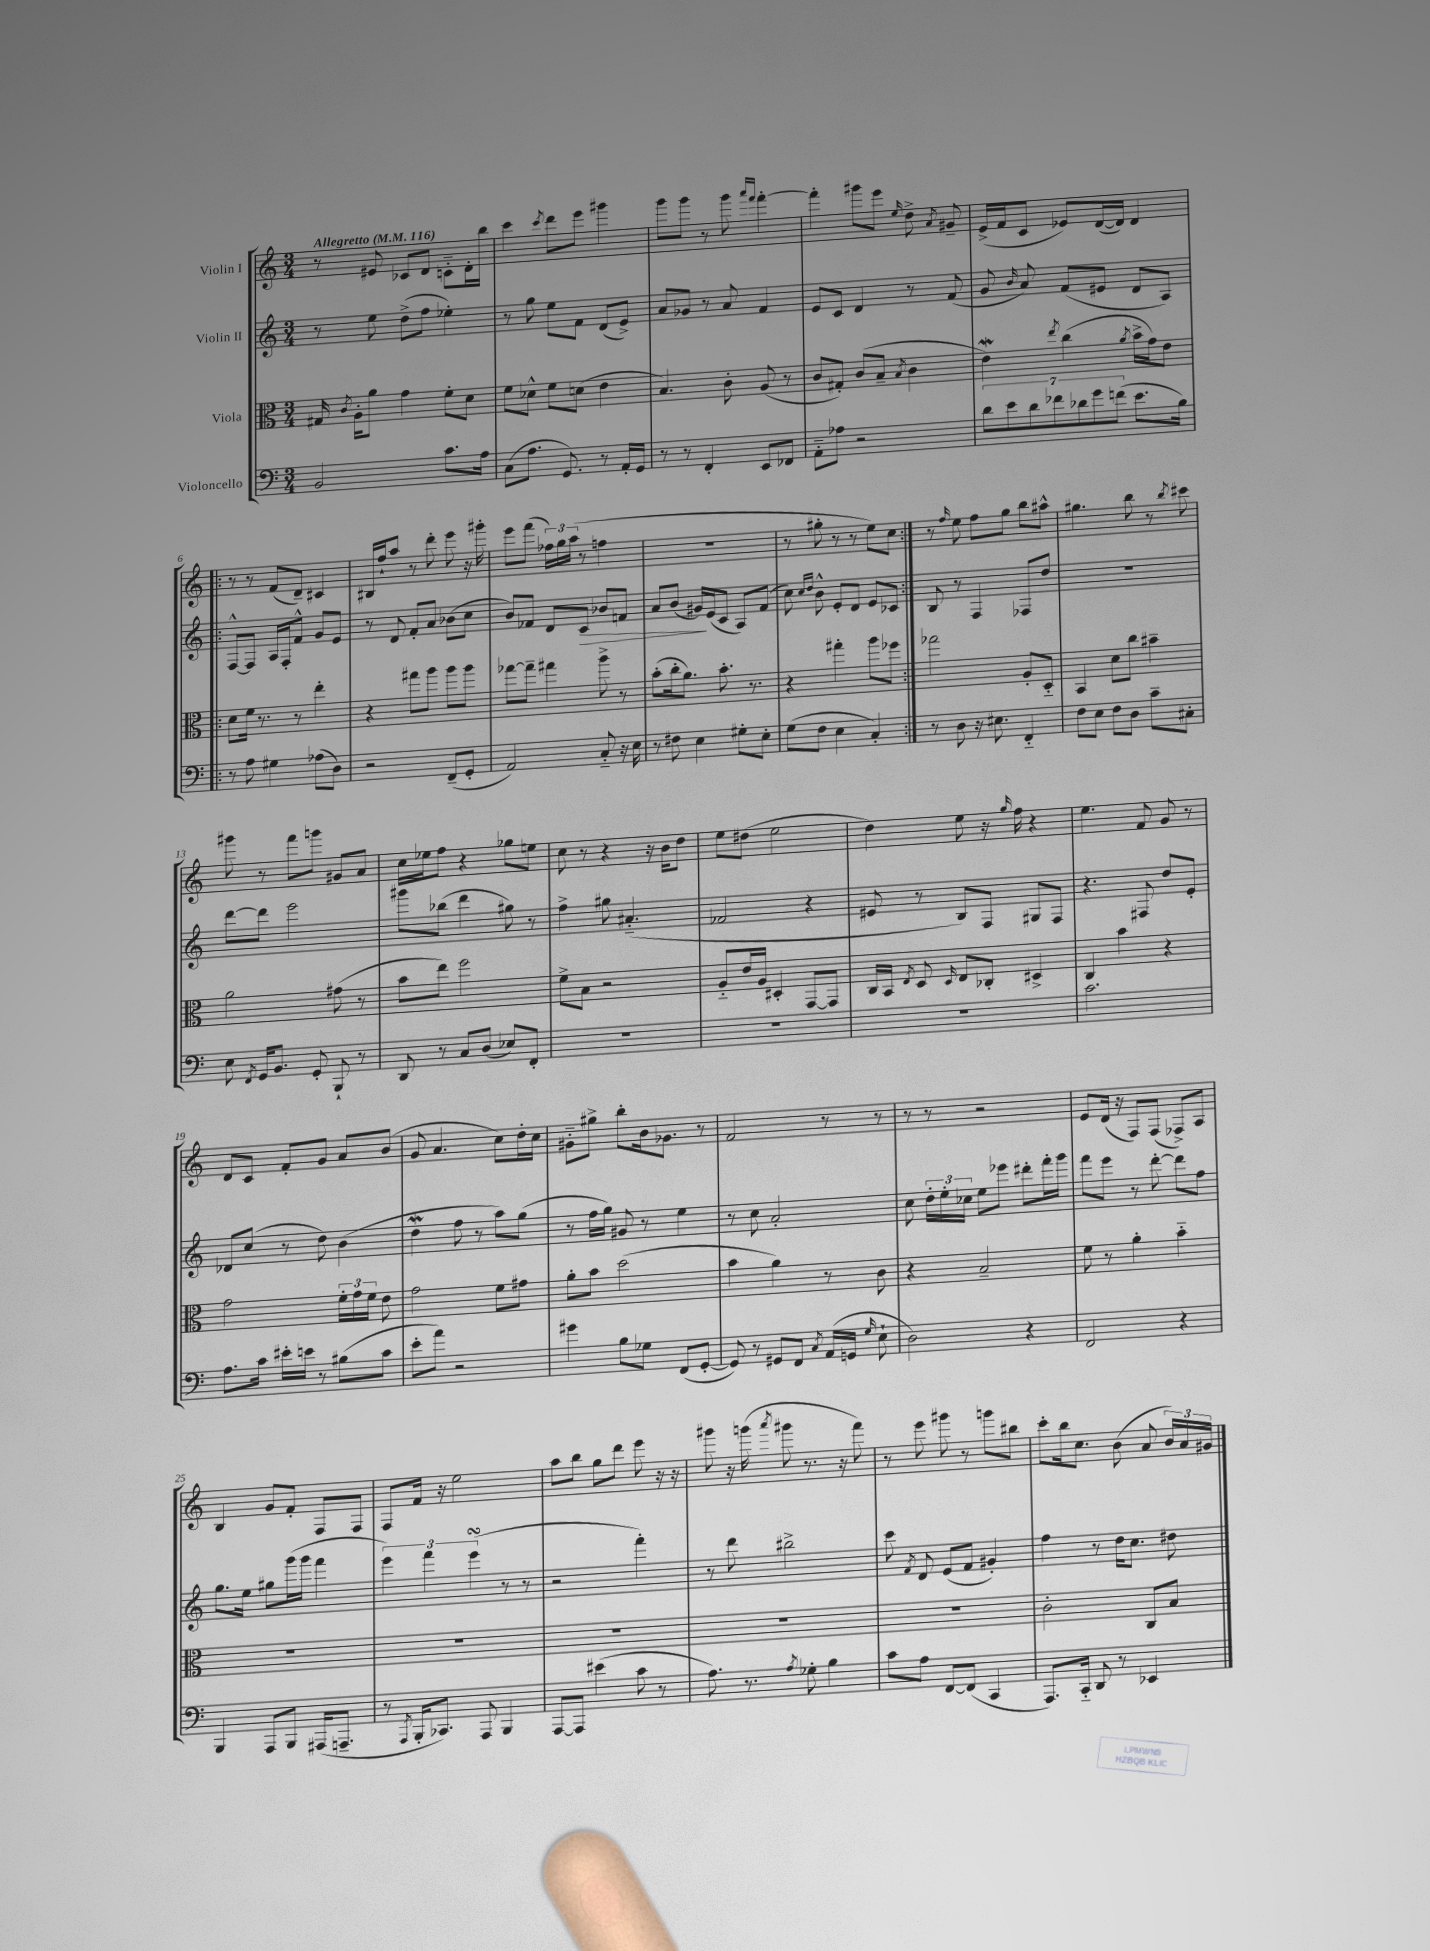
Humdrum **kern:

**kern	**kern	**kern	**kern
*staff4	*staff3	*staff2	*staff1
*clefF4	*clefC3	*clefG2	*clefG2
*k[]	*k[]	*k[]	*k[]
*M3/4	*M3/4	*M3/4	*M3/4
*MM116	*MM116	*MM116	*MM116
2BB	16G#	8r	8r
.	8qc	.	.
.	16A'	.	.
.	8a	8ee	8e#
.	4g	(8dd^	8c-
.	.	8ff	8d
8.c	8f'	4ee-')	8c'~
.	8d	.	16d'
16A	.	.	16bb
=	=	=	=
(8C	8f	8r	4ccc
8.A	8d-^^	8gg	.
.	.	.	8qccc
.	8f	8ee	8ddd
8.GG)	.	.	.
.	(8d	8f	8eee
8r	4e	(8d	4ggg#
16AA'	.	8e^)	.
16GG	.	.	.
=	=	=	=
8r	4.B)	8a	8ggg
8r	.	8g-	8ggg
4FF'	.	8r	8r
.	8c'	8a	8ggg
.	.	.	16qqaaa
.	.	.	16qqfff
8EE	(8A	4f	[4fff'
8FF-	8r	.	.
=	=	=	=
8AA'~	8c	8e	4fff']
8A-	8G#')	8c	.
2r	(8c	4d	8ggg#
.	8B~	.	8eee
.	8qB	.	16qqee
.	4c	8r	8dd^
.	.	.	8qa
.	.	(8f	8g#~
=	=	=	=
14d	4e)	8g	(16e^
.	.	.	16f
14e	.	.	.
.	.	16qqb	.
.	.	8a)	8c
14d	.	.	.
14f-	.	.	.
.	8qee	.	.
.	(4cc	(8f	8e-)
14d-	.	.	.
14g	.	.	.
.	.	8e#	([16d
(14f	.	.	.
.	.	.	16d])
.	8qa	.	.
8.e	16b^	8d	4d
.	16g)	.	.
.	8e	8A)	.
16B)	.	.	.
=!|:	=!|:	=!|:	=!|:
8r	8d	[8F^^	8r
8A	16f	8F]	8r
.	8.r	.	.
4G#	.	16A	(8f
.	.	16F'	.
.	8r	8f^^	8d~)
(8A-	4ee'	8g	4c#
8D)	.	8e	.
=	=	=	=
2r	4r	8r	16B#
.	.	.	16ff`
.	.	8d	8aa
.	8gg#	8f'	8r
.	8aa	8a	8ddd'
(8FF~	8aa	(8b-	8eee
8GG'	8aa	8cc	16r
.	.	.	16ggg#'
=	=	=	=
2AA)	[8gg-	8b)	8eee
.	8gg-~]	8f-	(8fff
.	4gg#	8d	24ff-)
.	.	.	24gg
.	.	.	(24aa
.	.	8c	8r
8C'~	8aa^	8b-	4ff
16r	8r	8f	.
16E	.	.	.
=	=	=	=
8r	(8b'	8a	2.r
8F#	16cc'	(8b	.
.	8.a)	.	.
4E	.	16g#)	.
.	.	(16e	.
.	8.b'	8c	.
8G#'	.	8A)	.
.	8.r	.	.
8E'	.	(8f	.
=	=	=	=
(8G	4r	8cc)	8r
.	.	16qqcc	.
.	.	16qqdd	.
8F	.	8b^^	8gg#'
4E	4gg#'	8e'	8r
.	.	8d	8r
4C')	8aa	8e	8ee)
.	8ff-	8c-	8cc
=:|!	=:|!	=:|!	=:|!
8r	2gg-	8B	8r
.	.	.	16qqff
8D	.	8r	8ee
16r	.	4F	8ff
8.E#	.	.	.
.	.	.	8gg
4FF'~	8A'	8F-	8bb
.	8D'~	8dd	8aa#^^
=	=	=	=
8F	4BB	2.r	4.gg#
8E	.	.	.
8F	8d	.	.
8D	8cc	.	8bb
8c~	4b#~	.	8r
.	.	.	8qbb
8C#'	.	.	8ccc#
=	=	=	=
8E	2a	[8ddd	8ggg#
8qFF	.	.	.
16GG	.	8ddd]	8r
8.BB	.	.	.
.	.	2eee	8fff
8GG'	.	.	8ggg
8BBB`	(8g#	.	8g#
8r	8r	.	8a
=	=	=	=
8DD	8b	8ggg#	16cc
.	.	.	16ee-
8r	8ee)	(8bb-	8ff
8C	2ff	4ddd	4r
(8D	.	.	.
8E-)	.	8gg#)	8gg-
8FF'	.	8r	8ee
=	=	=	=
2.r	8f^	4ff^	8cc
.	8B	.	8r
.	2r	8gg#	4r
.	.	(4.a#'~	.
.	.	.	16r
.	.	.	16b
.	.	.	8dd
=	=	=	=
2.r	8A'~	2f-	8ee
.	16e	.	(8dd#
.	16A	.	.
.	4D#'	.	2ee
.	[8GG	4r	.
.	8GG]	.	.
=	=	=	=
2.r	16C	8e#	4dd)
.	16BB	.	.
.	8qE	.	.
.	8D	8r	.
.	16qqD	.	.
.	8E	8B)	8ee
.	8C-'	8F	16r
.	.	.	16qqgg
.	.	.	16ff
.	4D#^	8G#	4r
.	.	8F	.
=	=	=	=
2.c	4C	4.r	4.ee
.	4b	.	.
.	.	8F#	8f
.	4r	8dd	8g
.	.	8e'	8r
=	=	=	=
8.A	2g	8d-	8d
.	.	(8cc	8c
16c	.	.	.
16e#'	.	8r	8f'
16e	.	.	.
8r	.	8dd)	8g
(8B#	24f'	(4b	8a
.	24g	.	.
.	24f	.	.
8c	8e	.	(8b
=	=	=	=
8e'	2g	4dd	8g
8a)	.	.	4.a
2r	.	8ff	.
.	.	8r	.
.	8f	8aa)	8cc)
.	8g#	(8gg	16dd'
.	.	.	16cc
=	=	=	=
4g#	8a'	8r	8g#'~
.	8b	16ff	8gg#^
.	.	16gg)	.
8B	(2dd	8g#	8bb'
8G-	.	8r	16b
.	.	.	8.g-
(8FF	.	4ee	.
[8GG'	.	.	8r
=	=	=	=
8GG])	4b	8r	2f
8r	.	8cc	.
8GG#	4a)	2a'	.
8FF	.	.	.
8qC	.	.	.
(16AA	8r	.	8r
16GG	.	.	.
16qqG	.	.	.
8E`	8c	.	8r
=	=	=	=
2D)	4r	8cc	8r
.	.	24dd'	8r
.	.	24ee'	.
.	.	24cc-	.
.	2B~	8ee	2r
.	.	8eee-	.
4r	.	8ddd#'	.
.	.	16fff'	.
.	.	16ggg	.
=	=	=	=
2FF	8f	8fff	8e
.	8r	8eee	(16d
.	.	.	16r
.	4a'	8r	8F)
.	.	[8ddd'	(8F
4r	4b'~	8ddd]	8F-^)
.	.	8ff	8A
=	=	=	=
4BBB	2.r	8.gg	4B
.	.	16ee	.
8AAA	.	8gg#	8g
8BBB	.	(16ggg	8f'
.	.	16ggg	.
(16AAA#	.	4fff	8F
8.AAA~	.	.	.
.	.	.	8F
=	=	=	=
8r	2.r	6eee)	8F
8qAAA	.	.	.
16BBB'	.	.	16f
.	.	6fff	.
8.CC-)	.	.	16r
.	.	.	2ee
.	.	(6eee	.
8AAA	.	.	.
4BBB	.	8r	.
.	.	8r	.
=	=	=	=
[8AAA	2.r	2r	8aa
8AAA]	.	.	8bb
(4e#	.	.	8gg
.	.	.	8ddd
8c	.	4fff')	8eee
8r	.	.	16r
.	.	.	16r
=	=	=	=
8.A)	2.r	8r	8ggg#
.	.	8ddd	16r
8.r	.	.	(16ggg
.	.	.	8qaaa
.	.	2bb#^	8ggg#
8qA	.	.	.
8G-'	.	.	8.r
4B	.	.	.
.	.	.	16r
.	.	.	8fff)
=	=	=	=
8c	2.r	8ccc	8r
.	.	8qf	.
8A	.	8d	8eee
[8FF	.	(8e	8ggg#
(8FF]	.	8f	8r
4CC	.	4g#')	8ggg
.	.	.	8bb#
=	=	=	=
8.AAA)	2c'	4ff	8ccc'
.	.	.	16bb
16CC'~	.	.	8.cc
8DD	.	8r	.
8r	.	16dd	(8b
.	.	8.cc	.
4EE-	8C	.	8a
.	8B	8dd#	24b)
.	.	.	24a
.	.	.	24g#
==	==	==	==
*-	*-	*-	*-
